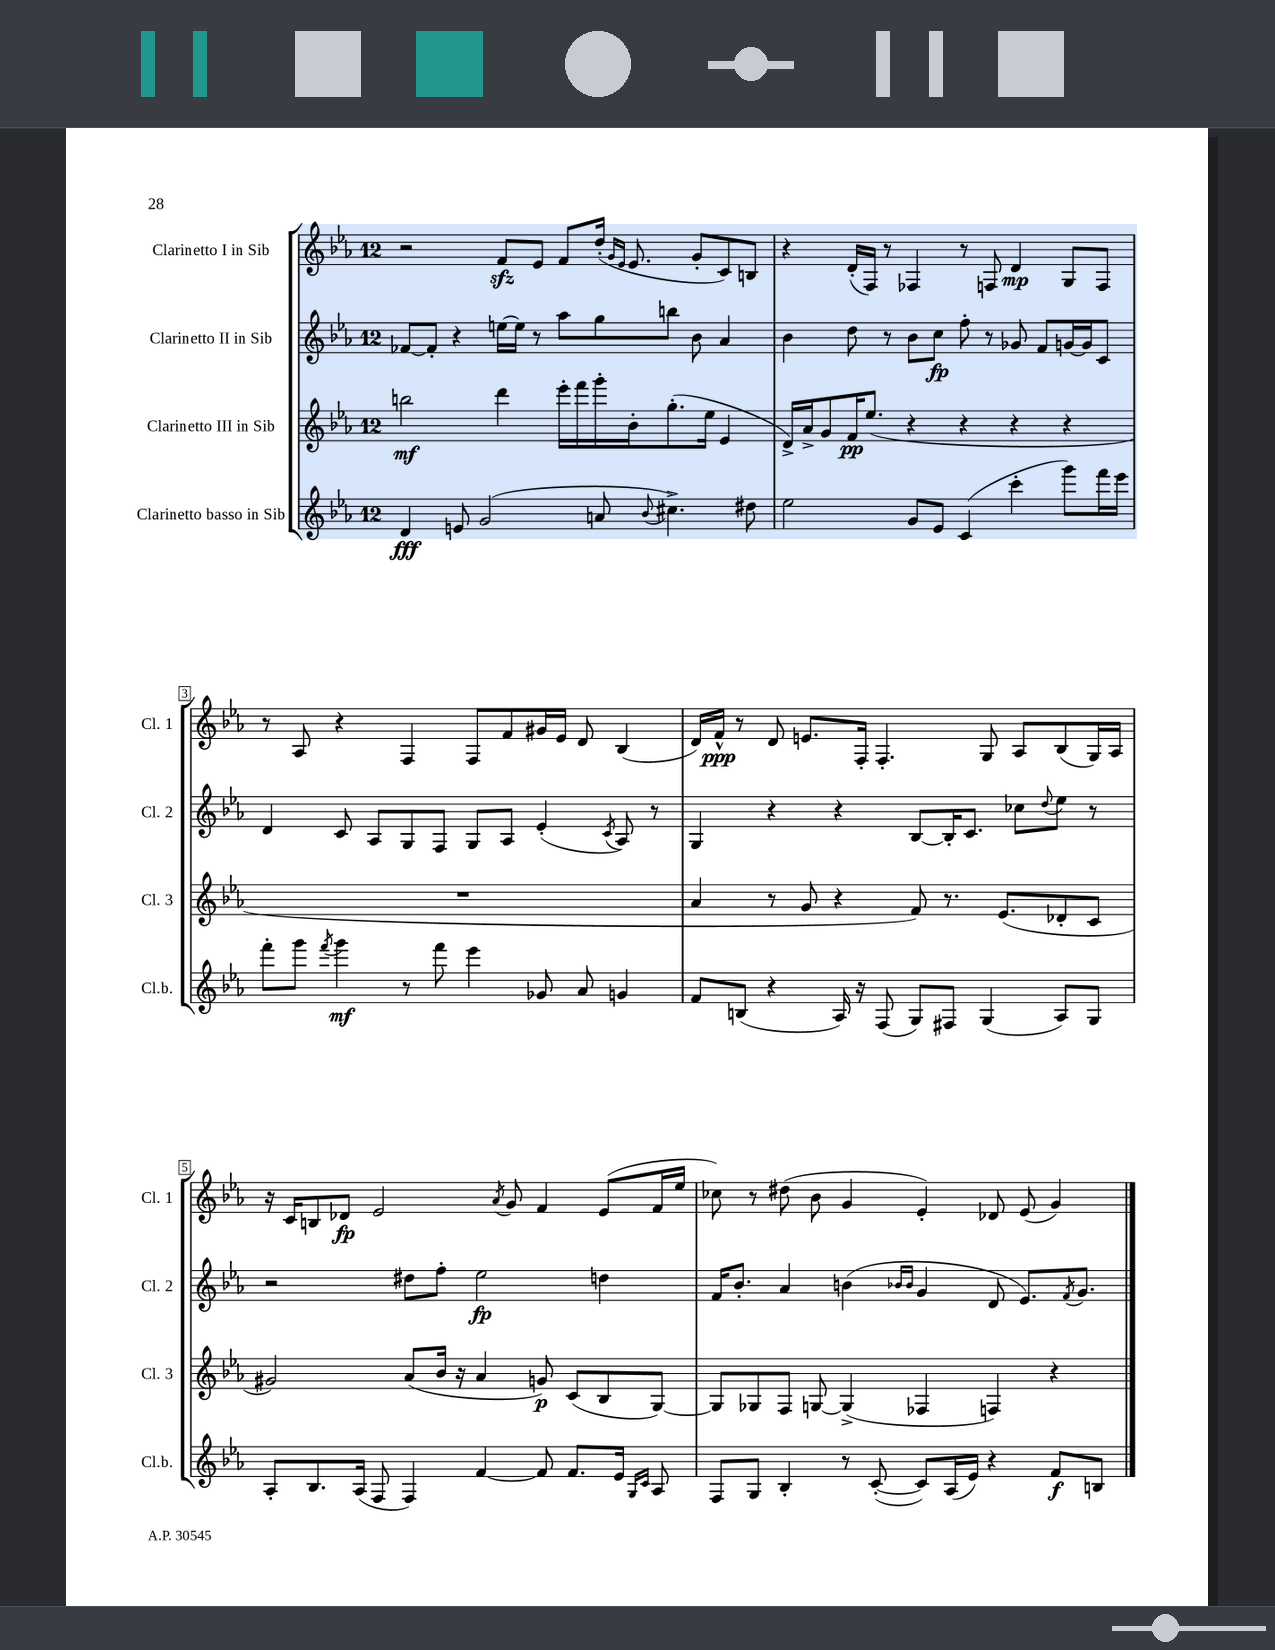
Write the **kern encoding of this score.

**kern	**kern	**kern	**kern
*staff4	*staff3	*staff2	*staff1
*clefG2	*clefG2	*clefG2	*clefG2
*k[b-e-a-]	*k[b-e-a-]	*k[b-e-a-]	*k[b-e-a-]
*M12/8	*M12/8	*M12/8	*M12/8
4d/	2bb\	[8f-/L	2r
.	.	8f-'/]J	.
8e/	.	4r	.
(2g/	.	.	.
.	4ddd\	[16ee\LL	8f/L
.	.	16ee\]JJ	.
.	.	8r	8e-/J
.	16eee-'\LL	8aa-\L	8f/L
.	16fff\	.	.
8a/	16ggg'\	8gg\	(16dd'/Jk
.	.	.	16qqg/LL
.	.	.	16qqe-/JJ
.	16b-'\J	.	8.e-/
8qqb-/	.	.	.
4.cc#^\)	(8.gg'\	8bb\J	.
.	.	8b-\	8g'/L
.	16ee-\Jk	.	.
.	4e-/	4a-/	8c/)
8dd#\	.	.	8B/J
=	=	=	=
2ee-\	16d^/LL)	4b-\	4r
.	16a-^/J	.	.
.	8g/	.	.
.	16f/K	8dd\	(16d'/LL
.	(8.ee-/J	.	16F/JJ)
.	.	8r	8r
8g/L	4r	8b-\L	4F-/
8e-/J	.	8cc\J	.
(4c/	4r	8ff'\	8r
.	.	8r	8F/
4ccc'\	4r	8g-/	4d/
.	.	8f/L	.
8ggg\L)	4r	[16g/L	8G/L
.	.	16g/]J	.
16fff\L	.	8c/J	8F/J
16eee-\JJ	.	.	.
=	=	=	=
8fff'\L	1.r	4d/	8r
8ggg\J	.	.	8A-/
8qfff/	.	.	.
4ggg\	.	8c/	4r
.	.	8A-/L	.
8r	.	8G/	4F/
8fff\	.	8F/J	.
4eee-\	.	8G/L	8F/L
.	.	8A-/J	8f/
8g-/	.	(4e-'/	16g#/L
.	.	.	16e-/JJ
8a-/	.	.	8d/
.	.	8qc/	.
4g/	.	8A-/)	(4B-/
.	.	8r	.
=	=	=	=
8f/L	4a-/	4G/	16d/LL)
.	.	.	16f^^/JJ
(8B/J	.	.	8r
4r	8r	4r	8d/
.	8g/	.	8.e/L
16A-/)	4r	4r	.
16r	.	.	16F'/Jk
(8F/	.	.	4.F'/
8G/L)	8f/)	[8B-/L	.
8F#/J	8.r	16B-'/]K	.
.	.	8.c/J	.
(4G/	.	.	8G/
.	(8.e-/L	.	.
.	.	8cc-\L	8A-/L
.	.	8qqdd/	.
8A-/L)	8d-'/	8ee-\J	(8B-/
8G/J	8c/J	8r	16G/L)
.	.	.	16A-/JJ
=	=	=	=
8A-'/L	2g#/)	2r	16r
.	.	.	16c/LK
8.B-/	.	.	8B/
.	.	.	8d-/J
(16A-/Jk	.	.	.
8F/	.	.	2e-/
4F/)	(8a-/L	8dd#\L	.
.	16b-/Jk	8ff'\J	.
.	16r	.	.
[4f/	4a-/	2ee-\	.
.	.	.	8qa-/
.	.	.	8g/
8f/]	8g/)	.	4f/
8.f/L	(8c/L	.	.
.	8B-/	4dd\	(8e-/L
16e-/Jk	.	.	.
16qqG/LL	.	.	.
16qqc/JJ	.	.	.
8A-/	[8G/J)	.	16f/L
.	.	.	16ee-/JJ
=	=	=	=
8F/L	8G/]L	16f/LK	8cc-\)
.	.	8.b-'/J	.
8G/J	8G-/	.	8r
4B-'/	8F/J	4a-/	(8dd#\
.	[8G/	.	8b-\
8r	(4G^/]	(4b\	4g/
([8c'/	.	.	.
.	.	16qqb-/LL	.
.	.	16qqb-/JJ	.
8c/]L)	4F-/	4g/	4e-'/)
(16A-/L	.	.	.
16e-/JJ)	.	.	.
4r	4F/)	8d/	8d-/
.	.	8.e-/L)	(8e-/
8f/L	4r	.	4g/)
.	.	8qf/	.
.	.	8.g/J	.
8B/J	.	.	.
==	==	==	==
*-	*-	*-	*-
